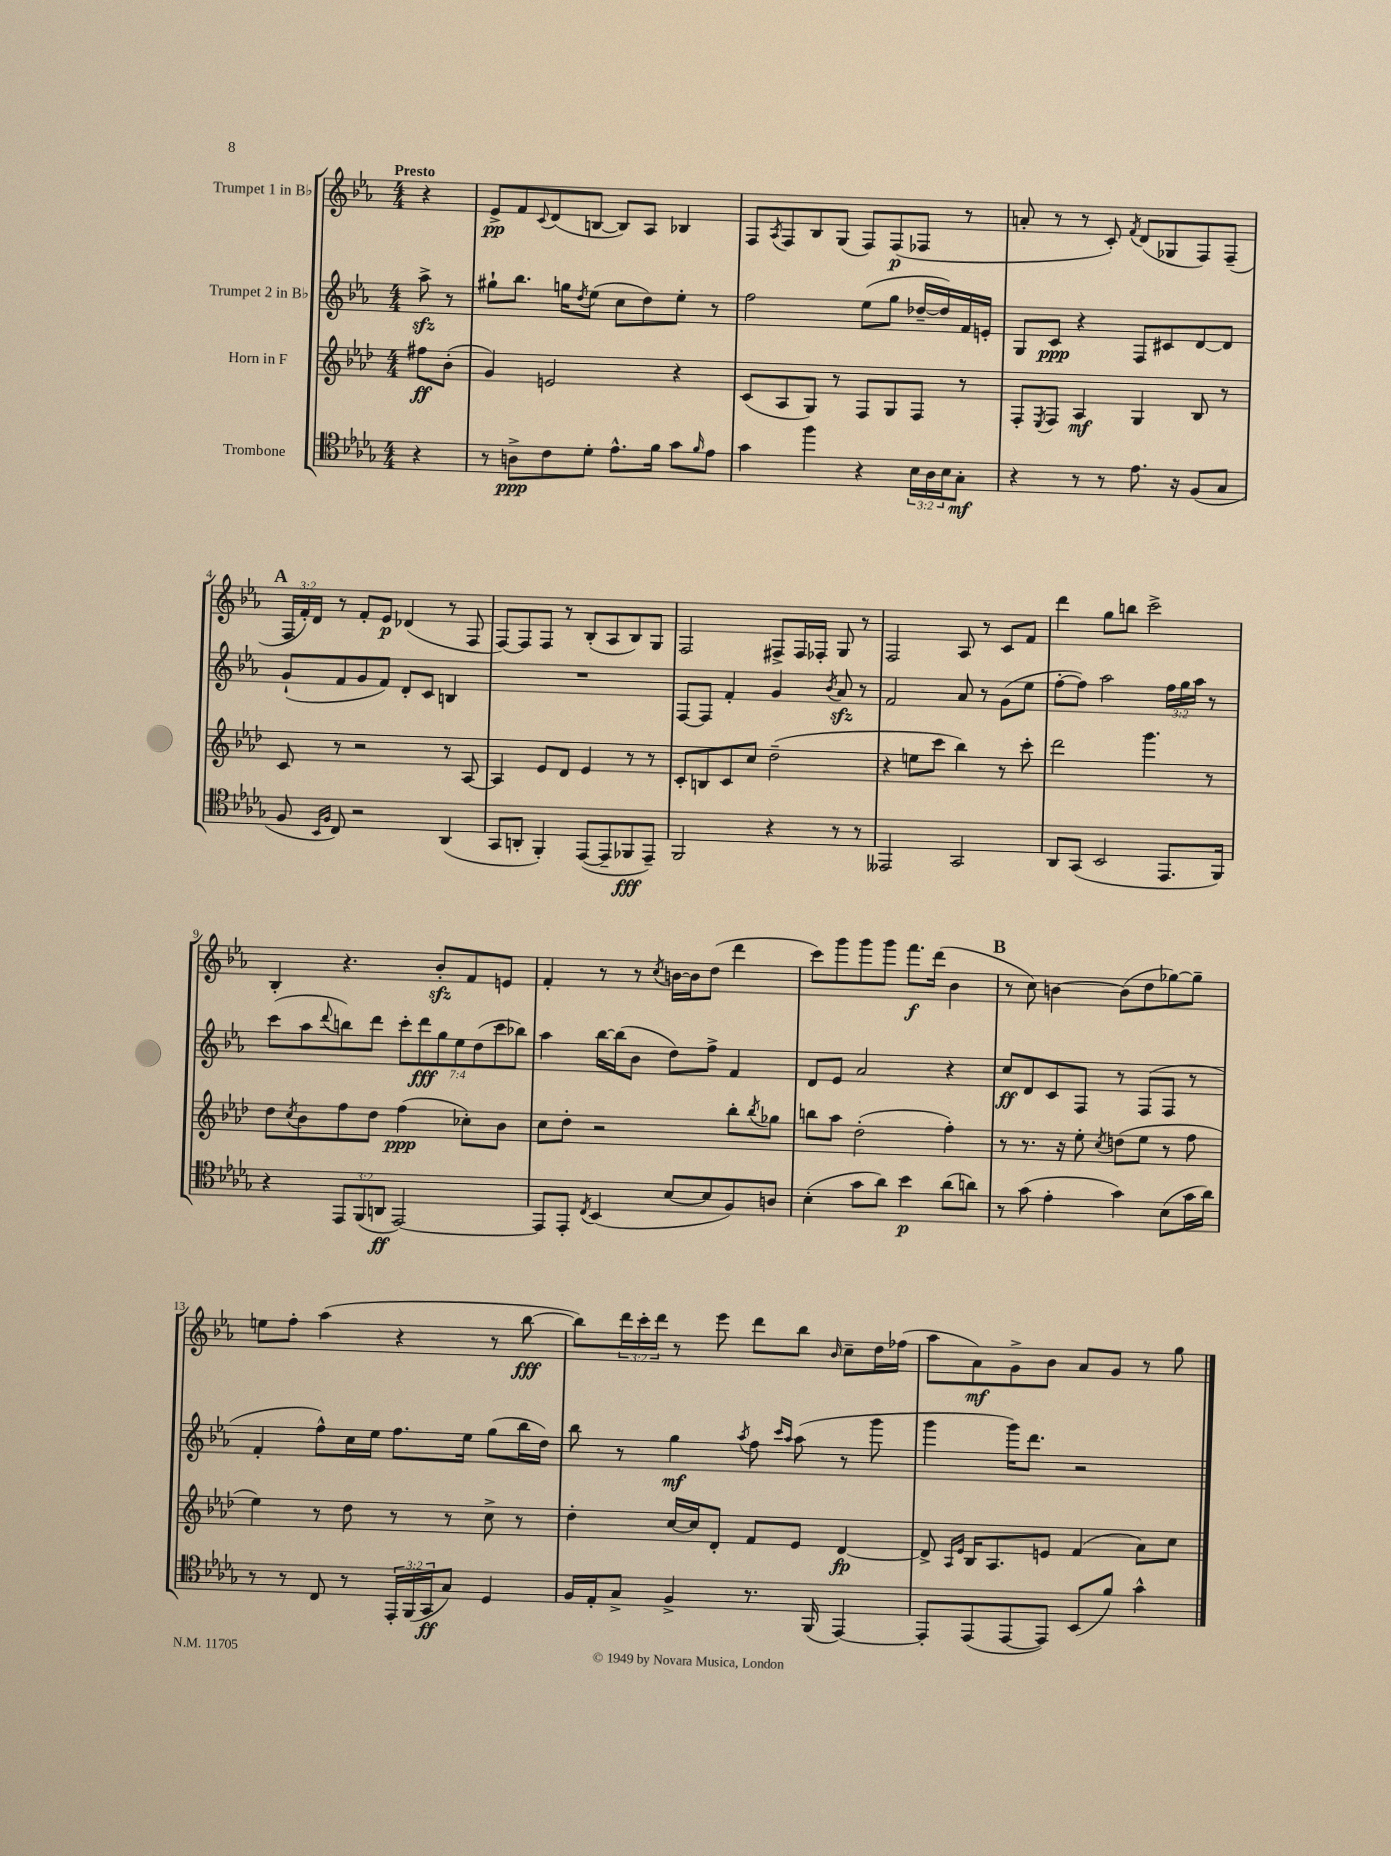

**kern	**kern	**kern	**kern
*staff4	*staff3	*staff2	*staff1
*clefC4	*clefG2	*clefG2	*clefG2
*k[b-e-a-d-g-]	*k[b-e-a-d-]	*k[b-e-a-]	*k[b-e-a-]
*M4/4	*M4/4	*M4/4	*M4/4
4r	8ff#	8aa-^	4r
.	(8b-'	8r	.
=	=	=	=
8r	4g)	8gg#`	8e-^
8A^	.	8.bb-	8f
.	.	.	8qqc
8c	2e	.	(8d
.	.	16gg	.
.	.	8qdd	.
8d-'	.	(8ee-	[8B
8.e-^^	.	8cc	8B])
.	.	8dd)	8A-
16f	.	.	.
8g-	4r	8ee-'	4B-
16qqf	.	.	.
8e-	.	8r	.
=	=	=	=
4g-	(8c	2ff	8F
.	.	.	8qA-
.	8A-	.	8F
4ff	8G)	.	8B-
.	8r	.	(8G
4r	8F	(8ee-	8F)
.	8G	8gg	(8F
24B-	8F	[16dd-~	8F-
24A-	.	.	.
.	.	16dd-])	.
24B-	.	.	.
8G-'	8r	16f	8r
.	.	16e'	.
=	=	=	=
4r	8F'	8G	8a'
.	8qE-	.	.
.	8F	8c	8r
8r	4A-	4r	8r
8r	.	.	8c')
.	.	.	8qf
8.e-	4G	8F	(8d
.	.	8c#	8G-
16r	.	.	.
(8F	8B-	[8d	8F)
8G-	8r	8d]	(8F~
=	=	=	=
8F	8c	(8g`	24F
.	.	.	24f')
.	.	.	24d
16qqBB-	.	.	.
16qqF	.	.	.
8C)	8r	8f	8r
2r	2r	8g	8f'
.	.	8f)	8e-
.	.	8d'	(4d-
.	.	8c	.
(4AA-	8r	4B	8r
.	[8A-	.	8F
=	=	=	=
8GG-	4A-]	1r	[8F)
8AA'	.	.	8F]
4FF')	8e-	.	8F
.	8d-	.	8r
([8EE-	4e-	.	(8B-'
8EE-~]	.	.	8A-
8FF-	8r	.	8B-)
8EE-~)	8r	.	8G
=	=	=	=
2FF	8c'	[8F	2F
.	8B	8F]	.
.	8c	4f'	.
.	8cc	.	.
4r	(2dd-~	4g	8F#^
.	.	.	16F#
.	.	.	16F-'
.	.	8qb-	.
8r	.	8a-	8G
8r	.	8r	8r
=	=	=	=
2EE--	4r	2f	2F
.	8ee	.	.
.	8ccc	.	.
2GG-	4bb-)	8a-	8A-
.	.	8r	8r
.	8r	(8g	8c
.	8ccc'	8ee-	8f
=	=	=	=
8AA-	2ddd-	[8ff'	4ddd
(8GG-	.	8ff])	.
2BB-	.	2aa-	8gg
.	.	.	8bb
.	4.ggg	.	2ccc^
8.EE-	.	24ff	.
.	.	24gg	.
.	.	24aa-	.
.	8r	8r	.
16FF)	.	.	.
=	=	=	=
4r	8dd-	(8ccc	4B-'
.	8qcc	.	.
.	8b-	8aa-	.
.	.	8qqddd	.
12EE-	8ff	8bb)	4.r
(12FF	.	.	.
.	8dd-	8ddd	.
12AA	.	.	.
[2EE-)	(4ff	14ccc'	.
.	.	14ddd	.
.	.	.	8b-'
.	.	14gg	.
.	.	14ee-	.
.	8cc-')	.	8f
.	.	(14dd	.
.	.	14ccc	.
.	8b-	.	8e
.	.	14bb-)	.
=	=	=	=
8EE-]	8cc	4aa-	4f'
8EE-'	8dd-'	.	.
8qC	.	.	.
(4BB-	2r	[16bb-	8r
.	.	(16bb-]	.
.	.	8b-	8r
.	.	.	8qcc
[8B-	.	8dd)	[16b
.	.	.	16b]
8B-]	.	8ff^	(8dd
8F)	8bb-'	4f	4ddd
.	8qbb-	.	.
8A	8gg-	.	.
=	=	=	=
(4B-'	8bb	8d	8ccc)
.	8aa-	8e-	8ggg
8g-	(2dd-'	2a-	8ggg
8a-)	.	.	8ggg
4b-	.	.	8.fff
.	.	.	(16ddd
(8a-	4ff')	4r	4b-
8a)	.	.	.
=	=	=	=
8r	8r	8cc	8r
(8g-	8.r	8d	8cc)
4e-'	.	8c	[4b
.	16r	.	.
.	8ee-'	8F	.
.	8qcc	.	.
4g-)	(8dd	8r	(8b]
.	8ee-	(8F	8dd
(8B-	8r	8F	[8gg-)
16g-	8ff	8r	8gg-~]
16a-)	.	.	.
=	=	=	=
8r	4ee-)	4f'	8ee
8r	.	.	8ff'
8C	8r	8ff^^)	(4aa-
8r	8dd-	16cc	.
.	.	16ee-	.
24EE-'	8r	8.ff	4r
(24FF	.	.	.
24GG-	.	.	.
8G-)	8r	.	.
.	.	16ee-	.
4D-	8cc^	(8gg	8r
.	8r	16bb-	[8bb-
.	.	16dd)	.
=	=	=	=
16F	4dd-'	8bb-	8bb-])
16E-'	.	.	.
8G-^	.	8r	24ddd
.	.	.	24ccc'
.	.	.	24ddd
4F^	[16cc	4gg	8r
.	16cc]	.	.
.	8d-'	.	8eee-
.	.	8qaa-	.
8.r	8f	8ff	8ddd
.	.	16qqccc	.
.	.	16qqaa-	.
.	8e-	(8aa-	8bb-
(16FF	.	.	.
.	.	.	16qqb-
[4EE-)	[4d-	8r	8cc~
.	.	8ggg	16dd
.	.	.	(16ff-
=	=	=	=
8EE-']	8d-^]	4ggg	8aa-
.	16qqA-	.	.
.	16qqe-	.	.
(8EE-	16B-	.	8a-)
.	8.A-	.	.
[8EE-	.	16ggg)	8g^
.	.	8.ddd	.
8EE-])	8e	.	8b-
(8BB-	(4f	2r	8a-
8f)	.	.	8g
4g-^^	8a-)	.	8r
.	8cc	.	8gg
==	==	==	==
*-	*-	*-	*-
